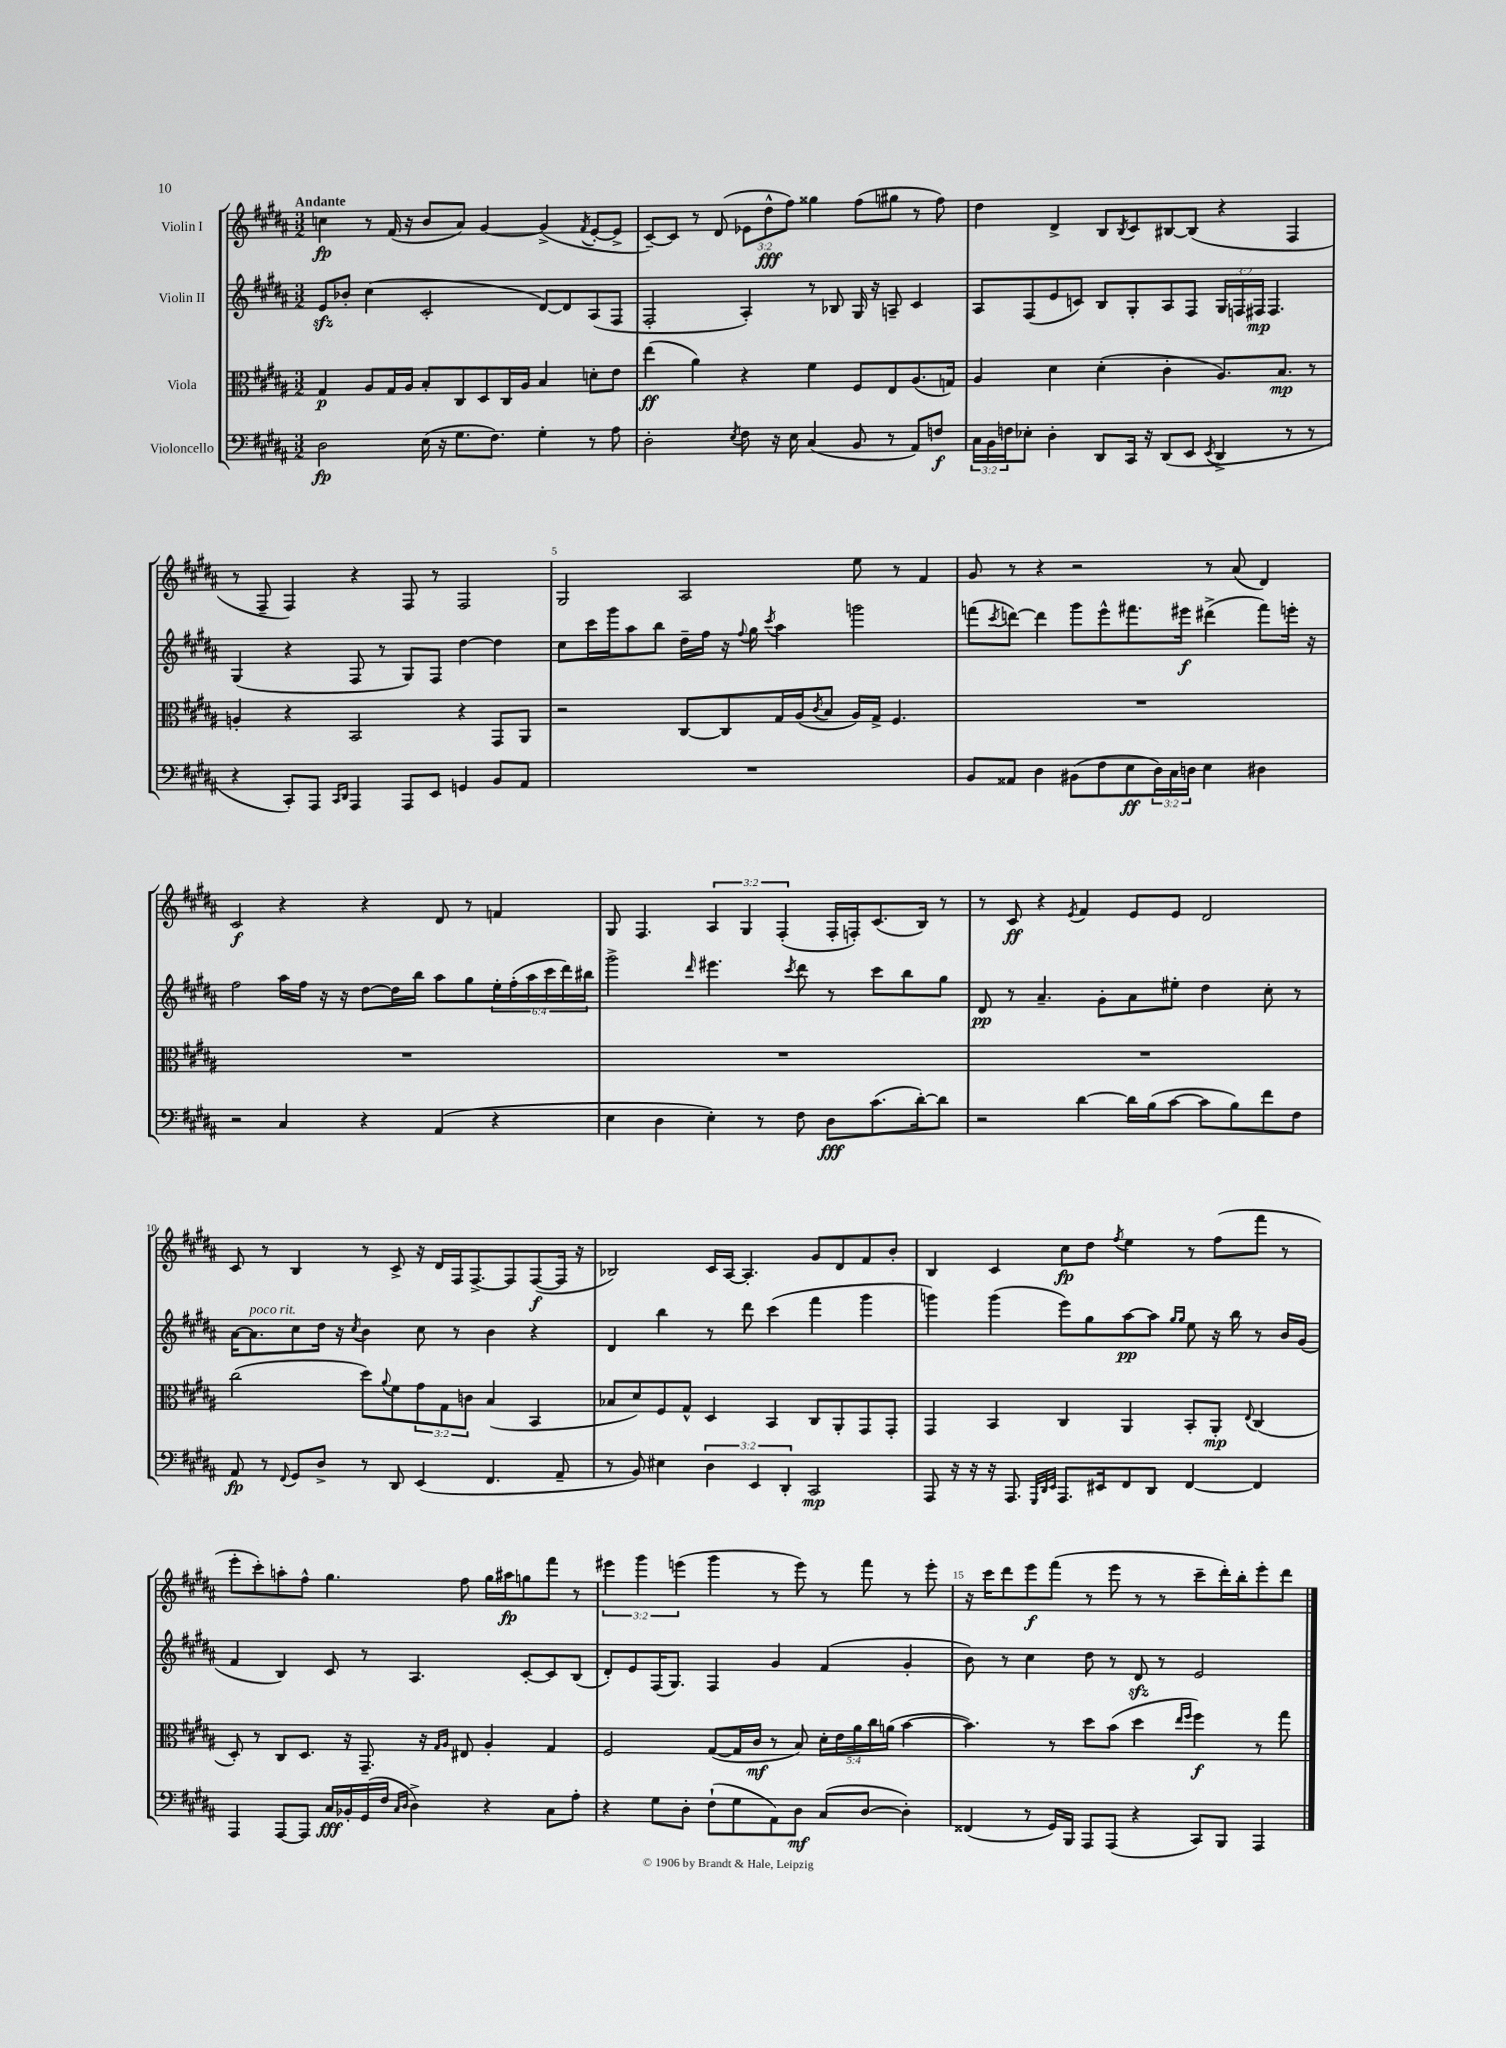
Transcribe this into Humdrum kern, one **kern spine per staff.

**kern	**kern	**kern	**kern
*staff4	*staff3	*staff2	*staff1
*clefF4	*clefC3	*clefG2	*clefG2
*k[f#c#g#d#a#]	*k[f#c#g#d#a#]	*k[f#c#g#d#a#]	*k[f#c#g#d#a#]
*M3/2	*M3/2	*M3/2	*M3/2
2D#	4G#	8e	4cc
.	.	8b-'	.
.	8A#	(4cc#	8r
.	16G#	.	(16f#
.	16A#	.	16r
(16E	8B'	2c#'	8b
16r	.	.	.
8.G#	8C#	.	8a#)
.	8D#	.	[4g#
8.F#)	.	.	.
.	16C#	.	.
.	16A#	.	.
4G#'	4B	[8d#)	(4g#^]
.	.	8d#]	.
.	.	.	8qf#
8r	8d'	(8A#	[8e'
8A#	8e	8F#	8e^]
=	=	=	=
2D#'	(4ee	2F#'	[8c#~)
.	.	.	8c#]
.	4a#)	.	8r
.	.	.	(8d#
8qE	.	.	.
8F#	4r	4A#')	12e-
.	.	.	12dd#^^
16r	.	.	.
.	.	.	12ff#)
16E	.	.	.
(4C#	4f#	8r	4gg##
.	.	8B-	.
8BB	8F#	16G#	(8ff#
.	.	16r	.
8r	8E	8A~	8gg#
8AA#)	(8.A#	4c#	8r
8F	.	.	8ff#)
.	16G)	.	.
=	=	=	=
24C#	4A#	8A#	4dd#
24BB	.	.	.
24F	.	.	.
8E-'	.	(8F#	.
4D#'	4d#	8e	4d#^
.	.	8c)	.
8DD#	(4d#'	8B	8B
.	.	.	8qB
16CC#	.	8G#'	8c#
16r	.	.	.
(8DD#	4c#'	8A#	[8B#
8EE	.	8F#	(8B#]
8qEE	.	.	.
4DD#^	8.A#)	24G#	4r
.	.	24F	.
.	.	24F#	.
.	.	4.F#	.
.	8.B	.	.
8r	.	.	4F#
8r	8r	.	.
=	=	=	=
4r	4A'	(4G#	8r
.	.	.	8F#~
8CC#')	4r	4r	4F#)
8AAA#	.	.	.
16qqCC#	.	.	.
16qqDD#	.	.	.
4AAA#	2BB	8F#	4r
.	.	8r	.
8AAA#	.	8G#)	8F#
8EE	.	8F#	8r
4GG	4r	[4dd#	2F#
8BB	8GG#	4dd#]	.
8AA#	8AA#	.	.
=	=	=	=
1.r	2r	8cc#	2G#
.	.	16ccc#	.
.	.	16ggg#	.
.	.	8aa#	.
.	.	8bb	.
.	[8C#	16dd#~	2A#
.	.	16ff#	.
.	8C#]	16r	.
.	.	8qqff#	.
.	.	16gg#	.
.	.	8qccc#	.
.	16G#	4aa#	.
.	(16A#	.	.
.	8qc#	.	.
.	8B	.	.
.	16A#)	2ggg	8ee
.	16G#^	.	.
.	4.F#	.	8r
.	.	.	4f#
=	=	=	=
8BB	1.r	(8fff	8g#
.	.	8qccc#	.
8AA##	.	[8ddd)	8r
4D#	.	4ddd]	4r
(8BB#	.	8ggg#	2r
8F#	.	8eee^^	.
8E	.	8.fff#	.
24D#)	.	.	.
24C#	.	.	.
.	.	16eee#	.
24D	.	.	.
4E	.	(4ddd#^	8r
.	.	.	(8a#
4D#	.	8fff#)	4d#)
.	.	16eee'	.
.	.	16r	.
=	=	=	=
2r	1.r	2ff#	2c#
4C#	.	16aa#	4r
.	.	16ff#	.
.	.	16r	.
.	.	16r	.
4r	.	[8dd#	4r
.	.	16dd#]	.
.	.	16bb	.
(4AA#	.	8aa#	8d#
.	.	8gg#	8r
4r	.	24ee'	4f
.	.	(24ff#'	.
.	.	24aa#	.
.	.	24ccc#	.
.	.	24ddd#)	.
.	.	24bb#	.
=	=	=	=
4E	1.r	2ggg#^	8G#
.	.	.	4.F#
4D#	.	.	.
.	.	16qqddd#	.
4E')	.	4.eee#	6A#
.	.	.	6G#
8r	.	.	.
.	.	.	(6F#'
.	.	8qccc#	.
8F#	.	8ddd#	.
8D#	.	8r	16F#'
.	.	.	16F')
(8.c#	.	8ccc#	(8.c#
.	.	8bb	.
[16d#')	.	.	16B)
8d#]	.	8gg#	8r
=	=	=	=
2r	1.r	8d#	8r
.	.	8r	8c#
.	.	4.a#~	4r
.	.	.	8qe
[4d#	.	.	4f#
.	.	8g#'	.
16d#]	.	8a#	8e
(16B	.	.	.
[8c#	.	8ee#'	8e
8c#]	.	4dd#	2d#
8B)	.	.	.
8f#	.	8cc#'	.
8F#	.	8r	.
=	=	=	=
8AA#	(2cc#	[16a#	8c#
.	.	8.a#]	.
8r	.	.	8r
8qqFF#	.	.	.
8GG#	.	8cc#	4B
8D#^	.	16dd#	.
.	.	16r	.
.	.	8qcc#	.
8r	8dd#)	4b	8r
.	8qqa#	.	.
8DD#	8f#	.	8c#^
(4EE	12g#	8cc#	16r
.	.	.	16d#
.	12G#	.	.
.	.	8r	16F#
.	12c	.	.
.	.	.	[8.F#^
4.FF#	(4B	4b	.
.	.	.	8F#]
.	4BB	4r	([8F#
8AA#~	.	.	16F#]
.	.	.	16r
=	=	=	=
8r	8B-	4d#	2B-)
8BB)	8d#)	.	.
4E#	8F#	4bb	.
.	8G#^^	.	.
6D#	4D#	8r	16c#
.	.	.	[16A#
.	.	8ddd#	4.A#']
6EE	.	.	.
.	4BB	(4ccc#	.
6DD#'	.	.	.
2CC#	8C#	4fff#	8g#
.	8AA#'	.	8d#
.	8GG#	4ggg#	8f#
.	8GG#'	.	8b'
=	=	=	=
8AAA#	4GG#	4ggg)	4B
16r	.	.	.
16r	.	.	.
16r	4BB	(4ggg	4c#
8.AAA#	.	.	.
32qqGGG#	.	.	.
32qqDD#	.	.	.
32qqEE	.	.	.
8.AAA#	4C#	8eee)	8cc#
.	.	8gg#	8dd#
16EE#	.	.	.
.	.	.	8qff#
8FF#	4AA#	[8aa#	4ee
8DD#	.	8aa#]	.
.	.	16qqgg#	.
.	.	16qqgg#	.
[4FF#	8BB'	8ee	8r
.	8AA#'	16r	(8ff#
.	.	16bb	.
.	8qqE	.	.
4FF#]	(4C#	8r	8fff#
.	.	16b	8r
.	.	(16g#	.
=	=	=	=
4AAA#	8D#')	4f#	8eee'
.	8r	.	8ccc#')
[8AAA#	8C#	4B)	8aa'
8AAA#]	8.D#	.	8ff#^^
16C#	.	8c#	4.gg#
16BB-'	16r	.	.
(16GG#	8.GG#~	8r	.
16F#	.	.	.
16qqC#	.	.	.
16qqD#	.	.	.
4D#^)	.	4.A#	.
.	16r	.	.
.	16qqG#	.	.
.	16qqA#	.	.
.	8E#	.	8ff#
4r	4A#'	.	16gg#
.	.	.	16aa#
.	.	[8c#'	8gg
8C#	4G#	8c#]	8fff#
8A#'	.	(8B	8r
=	=	=	=
4r	2F#	8d#')	6eee#
.	.	8e	.
.	.	.	6ggg#
8G#	.	(16F#	.
.	.	8.G#)	.
.	.	.	(6eee
8D#'	.	.	.
(8F#`	([8G#	4F#	4ggg#
8G#	16G#]	.	.
.	16c#	.	.
8AA#)	8r	4g#	8r
8D#	8B)	.	8eee)
(8C#	20d#'	(4f#	8r
.	20e	.	.
.	20a#	.	.
[8D#	.	.	8fff#
.	20cc#	.	.
.	(20a	.	.
4D#'])	[4b	4g#'	8r
.	.	.	8eee'
=	=	=	=
(4FF##	4.b])	8b)	16r
.	.	.	16ccc#
.	.	8r	8ddd#
8r	.	4cc#	8eee
16GG#)	8r	.	(8fff#
16BBB	.	.	.
8AAA#	8dd#	8dd#	8r
(8AAA#	(8b	8r	8eee
4r	4dd#	8d#	8r
.	.	8r	8r
.	16qqee	.	.
.	16qqff#	.	.
8CC#)	4ff#)	2e	8ccc#~
8BBB	.	.	16ddd#')
.	.	.	16bb'
4AAA#	8r	.	8eee'
.	8gg#	.	8ddd#
==	==	==	==
*-	*-	*-	*-
